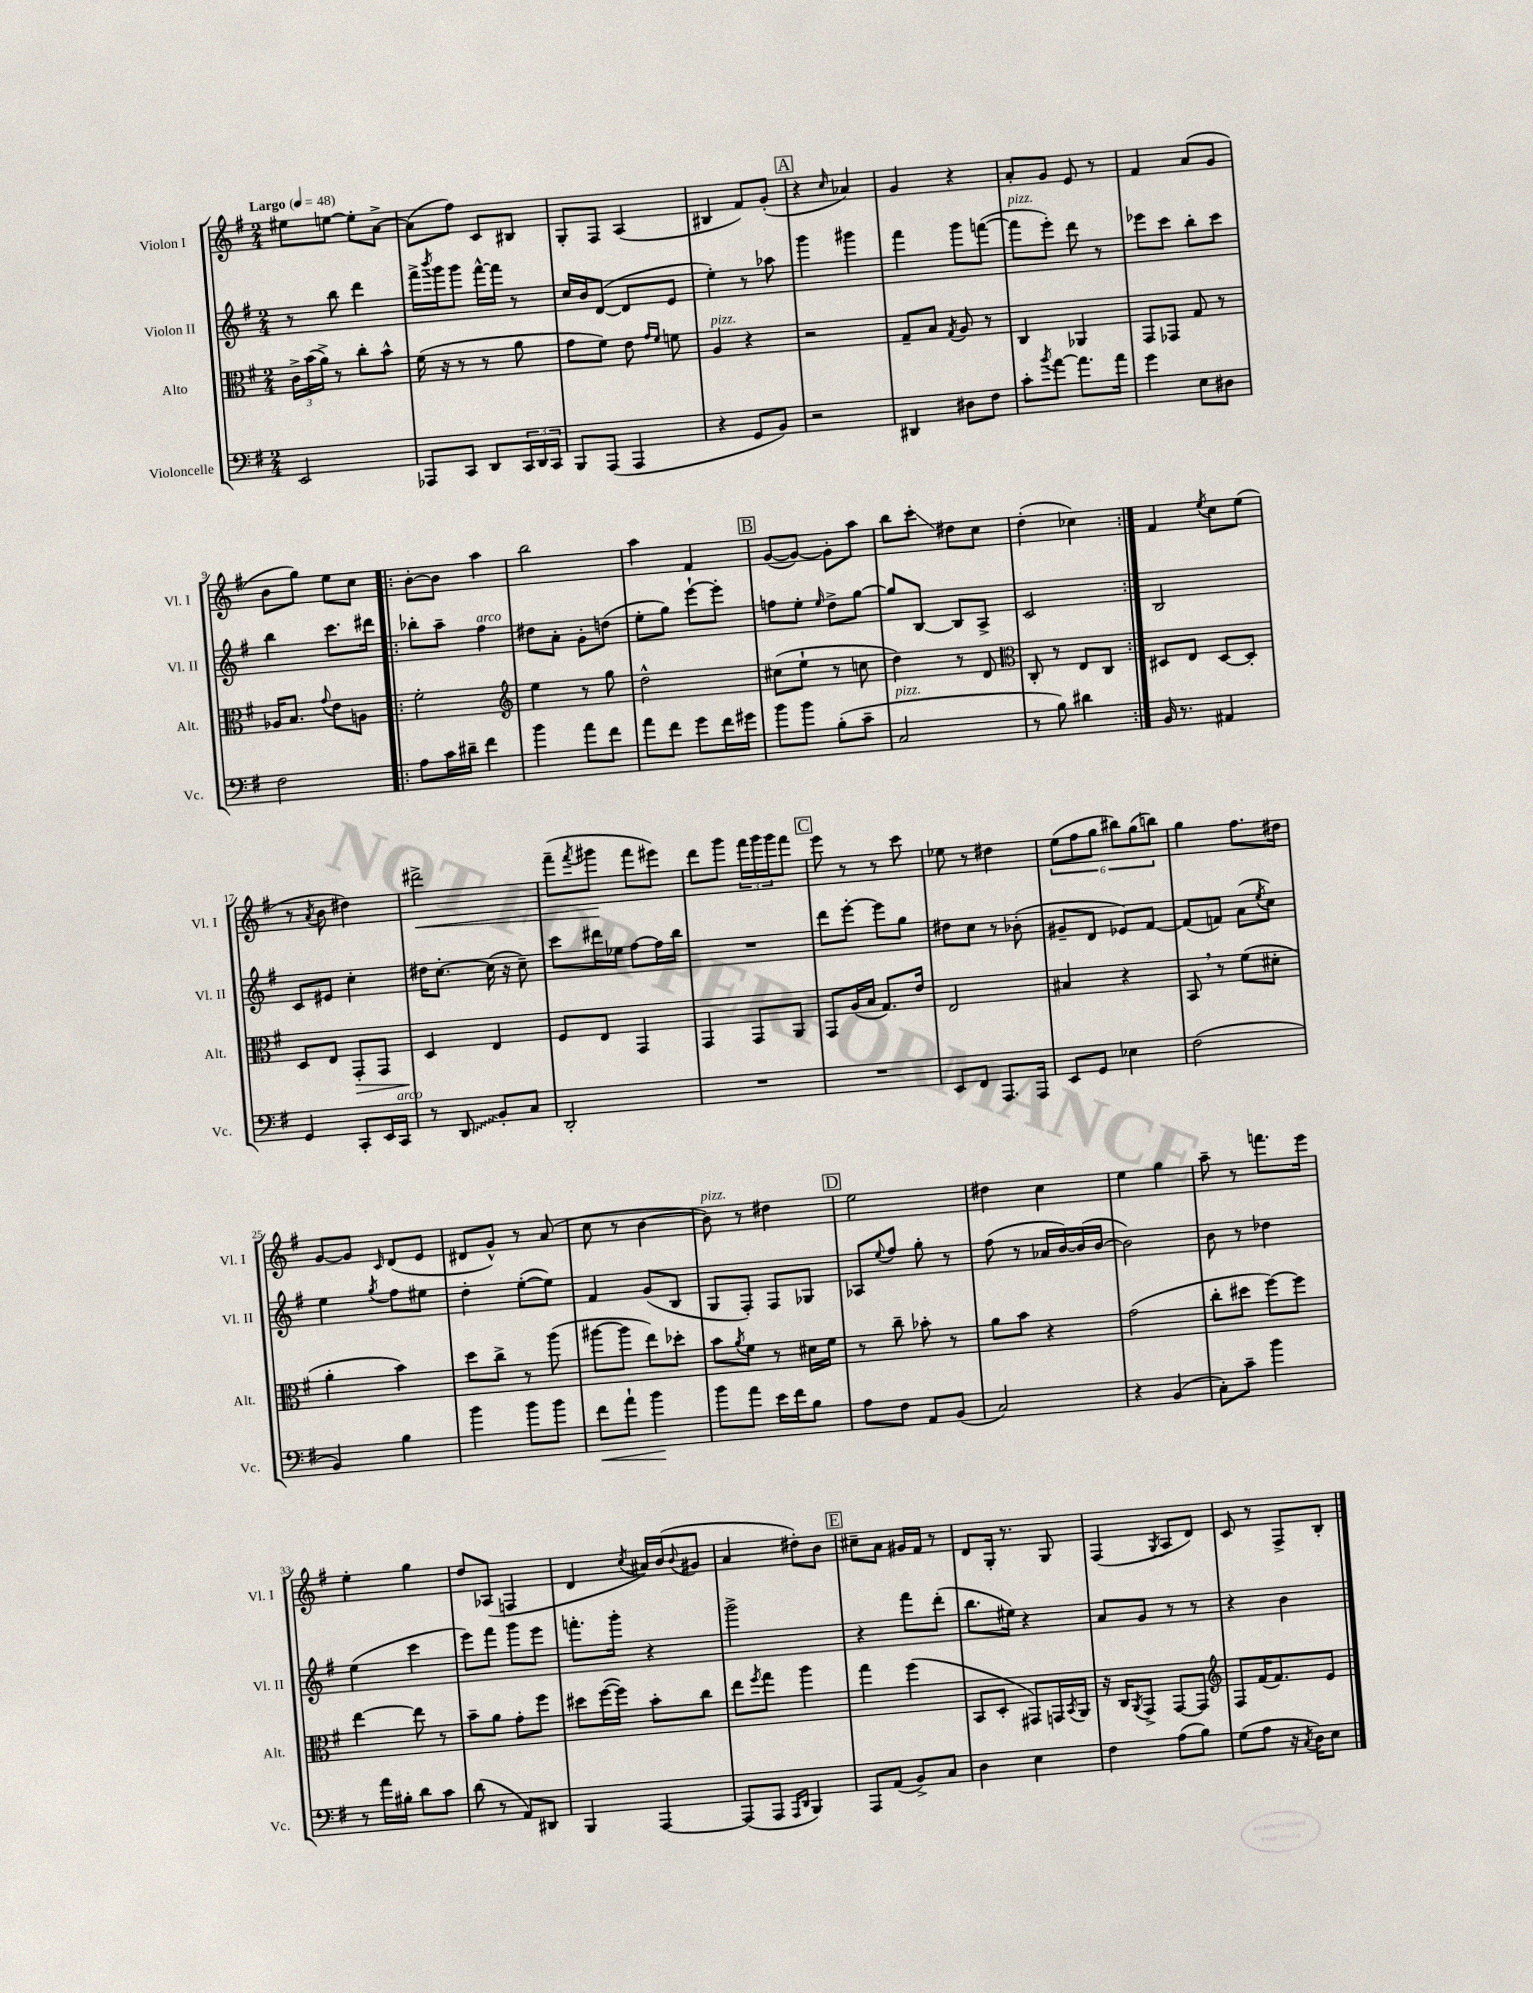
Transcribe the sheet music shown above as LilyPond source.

<<
\new StaffGroup <<
\new Staff = "s0" \with { instrumentName = "Violon I" shortInstrumentName = "Vl. I" } {
    \clef treble \key g \major \numericTimeSignature \time 2/4 \tempo "Largo" 4 = 48
    eis''8 e''8~ e''8-. a'8~-> |
    a'8( fis''8) c'8 bis8 |
    g8-. fis8 a4( |
    bis4 fis'8) g'8-.( |
    \mark \markup { \box "A" } r4 \grace { c''16 } aes'4) |
    g'4 r4 |
    a'8-. g'8 e'8 r8 |
    fis'4 a'8( g'8 |
    b'8 g''8) e''8 c''8 |
    \repeat volta 2 { b'8~-. b'8 a''4 |
    b''2 |
    a''4 fis'4 |
    \mark \markup { \box "B" } g'8~( g'8~) g'8-. a''8 |
    b''8 c'''8-.\glissando dis''8 c''8 |
    d''4-.( ces''4) | }
    fis'4 \acciaccatura { e''8 } c''8 e''8( |
    r8 \acciaccatura { a'8 } b'8 dis''4) |
    dis'''2->\< |
    fis'''8--( \acciaccatura { fis'''8 } gis'''8\! fis'''8 eis'''8) |
    d'''8 g'''8 \tuplet 3/2 { fis'''16 g'''16 g'''16 } fis'''8 |
    \mark \markup { \box "C" } e'''8 r8 r8 c'''8 |
    ees''8 r8 dis''4 |
    \tuplet 6/4 { e''8( fis''8 g''8 bis''8) g''8( b''8) } |
    g''4 fis''8. dis''16 |
    g'8~ g'8 \grace { c'16 } d'8( e'8 |
    dis'8 g'8-^) r8 a'8( |
    c''8 r8 b'4~ |
    b'8^\markup { \italic "pizz." }) r8 dis''4 |
    \mark \markup { \box "D" } e''2 |
    dis''4 c''4 |
    e''4 g''4 |
    a''8-- r8 f'''8. e'''16 |
    e''4-. g''4 |
    d''8 aes8( f4 |
    d'4 \acciaccatura { c''8 } ais'16) b'16( \appoggiatura { b'8 } gis'8 |
    a'4 dis''8-.) b'8 |
    \mark \markup { \box "E" } cis''8-- a'8 gis'16 fis'16 r8 |
    d'8 g16-. r8. g8 |
    fis4( \acciaccatura { g8 } a8 d'8) |
    c'8 r8 fis8-> b8-. \bar "|." |
}
\new Staff = "s1" \with { instrumentName = "Violon II" shortInstrumentName = "Vl. II" } {
    \clef treble \key g \major \numericTimeSignature \time 2/4
    r8 b''8 d'''4 |
    fis'''16-> \acciaccatura { b'''8 } g'''16 g'''8 fis'''16~-^ fis'''16 r8 |
    c''16 b'16 d'8~( d'8 e'8 |
    e''4-.) r8 aes''8 |
    \mark \markup { \box "A" } g'''4 gis'''4 |
    fis'''4 g'''8 f'''8~( |
    f'''8^\markup { \italic "pizz." } e'''8-.) d'''8 r8 |
    ees'''8 c'''8 b''8-. c'''8 |
    b''4 c'''8. dis'''16 |
    \repeat volta 2 { bes''8-. a''8-- fis''4^\markup { \italic "arco" } |
    dis''8 a'8-. g'8-. d''8( |
    e''8-. g''8) e'''8~-! e'''8-. |
    \mark \markup { \box "B" } f''8 e''8-. \grace { e''16 } d''8-> g''8~ |
    g''8 b8~ b8 a8-> |
    c'2 | }
    b2 |
    c'8 eis'8 c''4-. |
    dis''16 c''8.~-. c''16( r16 c''8--) |
    c'''8 dis'''16 ees''16 fis''8~ fis''16 b''16 |
    R2 |
    \mark \markup { \box "C" } d'''8 e'''8~-. e'''8 g''8 |
    dis''8 c''8 r8 bes'8-.( |
    gis'8-- d'8 ees'8) fis'8~ |
    fis'8( f'8) a'8( \acciaccatura { e''8 } c''8) |
    e''4 \acciaccatura { g''8 } fis''8 eis''8 |
    d''4-. e''8~-.( e''8) |
    fis'4 g'8( b8 |
    g8 fis8-.) fis8 ges8 |
    \mark \markup { \box "D" } aes8 \appoggiatura { e''8 } fis''8 g''8-. r8 |
    fis''8( r8 aes'16 b'16~) b'16( b'16~ |
    b'2) |
    b'8 r8 des''4 |
    e''4( c'''4 |
    e'''8) fis'''8 g'''8 e'''8 |
    f'''8.-. g'''16-. r4 |
    g'''2-> |
    \mark \markup { \box "E" } r4 fis'''8 d'''8-.( |
    b''8. eis''16) r4 |
    a'8 g'8 r8 r8 |
    r4 b'4 \bar "|." |
}
\new Staff = "s2" \with { instrumentName = "Alto" shortInstrumentName = "Alt." } {
    \clef alto \key g \major \numericTimeSignature \time 2/4
    \tuplet 3/2 { c'16-> b'16( a'16->) } r8 c''8-. b'8-^ |
    fis'16( r16 r8 r8 a'8 |
    g'8 fis'8) e'8 \grace { g'16 fis'16 } f'8 |
    a4^\markup { \italic "pizz." } r4 |
    \mark \markup { \box "A" } r2 |
    g8-- b8 \acciaccatura { g8 } a8 r8 |
    c4 aes,4 |
    g,8 ges,8 g8 r8 |
    aes16 b8. \appoggiatura { g'8 } e'8 a8 |
    \repeat volta 2 { fis'2-. |
    \clef treble e''4 r8 g''8 |
    d''2-^ |
    \mark \markup { \box "B" } cis''8( e''8-! r8 c''8 |
    d''4) r8 d'8 |
    \clef alto c8-. r8 e8 c8 | }
    dis8 e8 dis8~ dis8-. |
    d8 e8 g,8-.\> g,8 |
    d4\! e4 |
    fis8 e8 g,4 |
    g,4 g,8 a,8 |
    \mark \markup { \box "C" } g,8 a16( b16 g8.) e'16 |
    e2 |
    bis4 r4 |
    b,8 \breathe r8 fis'8( dis'8-. |
    a'4-. b'4) |
    d''8 c''8-> r8 a''8( |
    ais''8~ ais''8 e''8) des''8-. |
    b'8 \acciaccatura { a'8 } fis'8 r8 dis'16 fis'16 |
    \mark \markup { \box "D" } r8 c''8-- bes'8-. r8 |
    a'8 b'8 r4 |
    g'2( |
    c''8-. dis''8 fis''8~) fis''8 |
    e''4~ e''8 r8 |
    b'8-- a'8 g'8-. fis''8 |
    dis''8 fis''16~( fis''16) b'8-. c''8 |
    e''8 \acciaccatura { fis''8 } g''8 a''4 |
    \mark \markup { \box "E" } g''4 fis''4( |
    b,8 d8-. gis,8) g,16 \acciaccatura { b,8 } a,16 |
    r16 c16 \acciaccatura { a,8 } g,8-> g,8~ g,8 |
    \clef treble fis8 fis'16( fis'8.) e'8 \bar "|." |
}
\new Staff = "s3" \with { instrumentName = "Violoncelle" shortInstrumentName = "Vc." } {
    \clef bass \key g \major \numericTimeSignature \time 2/4
    e,2 |
    aes,,8 c,8 d,8 \tuplet 3/2 { c,16 d,16 c,16 } |
    b,,8 a,,8( a,,4 |
    r4 g,8 b,8) |
    \mark \markup { \box "A" } r2 |
    dis,4 dis8 fis8 |
    c'8-. \acciaccatura { b'8 } a'8~ a'8. a'16 |
    g'4 e8 dis8 |
    fis2 |
    \repeat volta 2 { a8 c'16 dis'16-- fis'4 |
    b'4 a'8 fis'8 |
    a'8 fis'8 g'8 fis'16 gis'16 |
    \mark \markup { \box "B" } b'8 b'8 b8-.( c'8-- |
    c2^\markup { \italic "pizz." } |
    r8 b8) dis'4 | }
    b,16 r8. ais,4 |
    g,4 c,8-. e,16 c,16^\markup { \italic "arco" } |
    r8 \once \override Glissando.style = #'zigzag d,8\glissando b,8-. c8 |
    d,2-. |
    R2 |
    \mark \markup { \box "C" } R2 |
    e,8 fis,8 a,,8. a,,16 |
    e,8 g,8 ees4 |
    fis2( |
    b,4) b4 |
    b'4 b'8 b'8 |
    fis'8\< a'8-! b'4\! |
    b'8 a'8 e'16 fis'16 b8 |
    \mark \markup { \box "D" } a8 fis8 a,8 b,8( |
    c2) |
    r4 b,4( |
    c8-.) c'8-- b'4 |
    r8 a'16 bis16-. d'8 c'8 |
    d'8( r8 a,8) dis,8 |
    b,,4 a,,4~ |
    a,,8( a,,8 \grace { a,,16 d,16 } b,,4) |
    \mark \markup { \box "E" } a,,8 a,8( b,8->) c8 |
    d4 e4 |
    fis4 a8( b8) |
    g8( a8 r16 \acciaccatura { c8 } d16) e8 \bar "|." |
}
>>
>>
